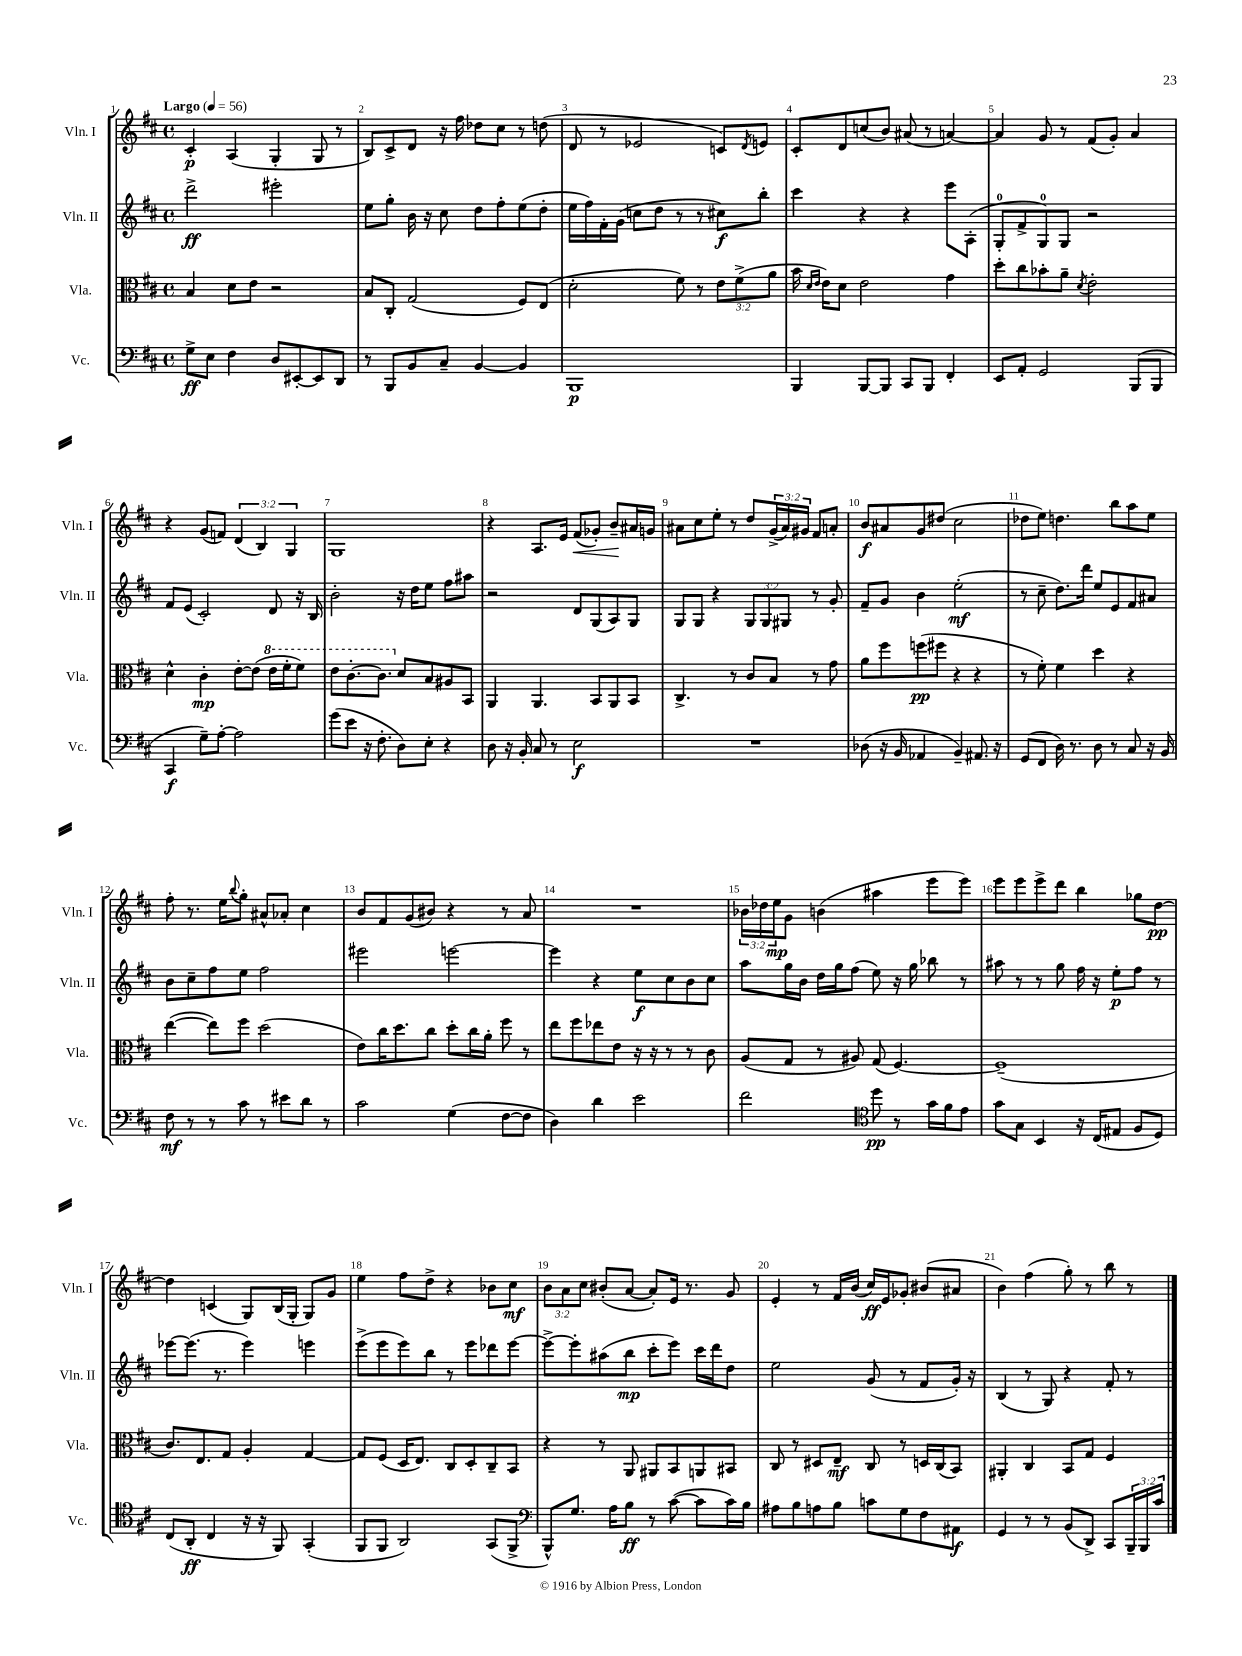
<<
\new StaffGroup <<
\new Staff = "s0" \with { instrumentName = "Vln. I" shortInstrumentName = "Vln. I" } {
    \clef treble \key d \major \defaultTimeSignature \time 4/4 \override Staff.TupletNumber.text = #tuplet-number::calc-fraction-text \tempo "Largo" 4 = 56
    cis'4-.\p a4( g4-. g8 r8 |
    b8) cis'8-> d'8 r16 fis''16 des''8 cis''8 r8 d''8( |
    d'8 r8 ees'2 c'8) \acciaccatura { d'8 } e'8 |
    cis'8-. d'8 c''8( b'8) ais'8( r8 a'4~) |
    a'4 g'8 r8 fis'8( g'8-.) a'4 |
    r4 g'8( f'8) \tuplet 3/2 { d'4( b4) g4 } |
    g1 |
    r4 a8. e'16 fis'8\<( ges'8-.) b'8--\! ais'16 g'16 |
    ais'8 cis''8 e''8-. r8 d''8 \tuplet 3/2 { g'16->( ais'16) gis'16 } fis'8 a'8-. |
    b'8\f ais'8 g'8 dis''8( cis''2 |
    des''8 e''8) d''4. b''8 a''8 e''8 |
    fis''8-. r8. e''16 \appoggiatura { b''8 } g''8-. ais'8-^ aes'8-. cis''4 |
    b'8 fis'8 g'8( bis'8) r4 r8 a'8 |
    R1 |
    \tuplet 3/2 { bes'16 des''16 e''16\mp } g'8 b'4( ais''4 e'''8 e'''8) |
    e'''8 e'''8 e'''8-> d'''8 b''4 ges''8 d''8~\pp |
    d''4 c'4( g8) b16( g16-. g8) g'8 |
    e''4 fis''8 d''8-> r4 bes'8 cis''8\mf |
    \tuplet 3/2 { b'8 a'8 cis''8 } bis'8-.( a'8~ a'8-.) e'16 r8. g'8 |
    e'4-. r8 fis'16 b'16( cis''16\ff) e'16 ges'8-. bis'8( ais'8 |
    b'4) fis''4( g''8-.) r8 b''8 r8 \bar "|." |
}
\new Staff = "s1" \with { instrumentName = "Vln. II" shortInstrumentName = "Vln. II" } {
    \clef treble \key d \major \defaultTimeSignature \time 4/4 \override Staff.TupletNumber.text = #tuplet-number::calc-fraction-text
    d'''2->\ff eis'''2-. |
    e''8 g''8-. b'16 r16 cis''8 d''8 fis''8-. e''8( d''8-. |
    e''16 fis''16) fis'16-. g'16( c''8 d''8 r8 r8 cis''8\f) b''8-. |
    cis'''4 r4 r4 e'''8 a8-.( |
    g8-0-. fis'8-> g8-0) g8 r2 |
    fis'8 e'8( cis'2-.) d'8 r16 b16 |
    b'2-. r16 d''16 e''8 fis''8 ais''8 |
    r2 d'8 g8( a8) g8 |
    g8 g8 r4 \tuplet 3/2 { g8 g8 gis8 } r8 g'8-. |
    fis'8-- g'8 b'4 e''2-.\mf( |
    r8 cis''8-- d''8.) d'''16 e''8 e'8 fis'8 ais'8 |
    b'8 cis''8-- fis''8 e''8 fis''2 |
    eis'''2 e'''2~ |
    e'''4 r4 e''8\f cis''8 b'8 cis''8 |
    a''8 g''16 b'16 d''16 g''16 fis''8( e''8) r16 g''16 bes''8 r8 |
    ais''8 r8 r8 g''8 fis''16 r16 e''8-.\p fis''8 r8 |
    ees'''8~ ees'''8.( r8. ees'''4) e'''4 |
    e'''8->( e'''8 e'''8) b''8 r8 e'''8 des'''8 e'''8~ |
    e'''8~-> e'''8-. ais''8( b''8\mp cis'''8-. e'''8) cis'''16 d'''16 d''8 |
    e''2 g'8( r8 fis'8 g'16-.) r16 |
    b4( r8 g8) r4 fis'8-. r8 \bar "|." |
}
\new Staff = "s2" \with { instrumentName = "Vla." shortInstrumentName = "Vla." } {
    \clef alto \key d \major \defaultTimeSignature \time 4/4 \override Staff.TupletNumber.text = #tuplet-number::calc-fraction-text
    b4 d'8 e'8 r2 |
    b8 cis8-. g2( fis8) e8( |
    d'2-. fis'8) r8 \tuplet 3/2 { e'8 fis'8->( a'8 } |
    b'16 \grace { d'16 e'16 } e'16) d'8 e'2 g'4 |
    d''8-. cis''8 bes'8-. a'8-- \acciaccatura { d'8 } e'2-. |
    d'4-^ cis'4-.\mp e'8~-. e'8( \ottava #1 e''16 fis''16-. fis''8) |
    e''8 cis''8.~-. cis''8. \ottava #0 d'8 b8 ais8 b,8 |
    a,4 a,4. b,8 a,8 b,8 |
    cis4.-> r8 cis'8 b8 r8 g'8 |
    a'8 fis''8 f''8\pp( fis''8 r4 r4 |
    r8 fis'8-.) fis'4 d''4 r4 |
    e''4~( e''8) fis''8 d''2( |
    e'8) cis''16 d''8. cis''8 d''8-. cis''16 a'16-. fis''8 r8 |
    e''8 fis''8 ees''8 e'8 r16 r16 r8 r8 cis'8 |
    a8( g8 r8 ais8) g8( fis4.~) |
    fis1--( |
    cis'8.) e8. g8 a4-. g4~ |
    g8 fis8( d16 e8.) cis8 d8-. cis8-- b,8 |
    r4 r8 a,8 ais,8 b,8 a,8 bis,8 |
    cis8 r8 dis8 e8--\mf cis8 r8 d16 cis16( b,8) |
    ais,4-. cis4 b,8 g8 fis4 \bar "|." |
}
\new Staff = "s3" \with { instrumentName = "Vc." shortInstrumentName = "Vc." } {
    \clef bass \key d \major \defaultTimeSignature \time 4/4 \override Staff.TupletNumber.text = #tuplet-number::calc-fraction-text
    g8->\ff e8 fis4 d8 eis,8~-. eis,8 d,8 |
    r8 b,,8 b,8 cis8-- b,4~ b,4 |
    b,,1\p |
    b,,4 b,,8~ b,,8 cis,8 b,,8 fis,4-. |
    e,8 a,8-. g,2 b,,8( b,,8 |
    cis,4\f g8--) a8~-. a2 |
    g'8( e'8 r16 fis8.-. d8) e8-. r4 |
    d8 r16 b,16-. cis8 r8 e2\f |
    R1 |
    des8( r16 b,16 aes,4 b,4--) ais,8. r16 |
    g,8( fis,8 d16) r8. d8 r8 cis8 r16 b,16 |
    fis8\mf r8 r8 cis'8 r8 eis'8 d'8 r8 |
    cis'2 g4( fis8~ fis8 |
    d4) d'4 e'2 |
    fis'2 \clef tenor d''8\pp r8 g'16 fis'16 e'8 |
    g'8 g8 b,4 r16 cis16( eis8 fis8 d8) |
    cis8( a,8-.\ff cis4 r16 r16 fis,8) g,4-.( |
    fis,8 fis,8 a,2) g,8( fis,8-> |
    \clef bass b,,8-^) g8. a16 b8\ff r8 cis'8~( cis'8 cis'16) b16 |
    ais8 b8 a8 b8 c'8 g8 fis8 ais,8\f |
    g,4 r8 r8 b,8( d,8->) cis,8 \tuplet 3/2 { b,,16-- b,,16 cis'16 } \bar "|." |
}
>>
>>
\layout { \context { \Score \override BarNumber.break-visibility = ##(#f #t #t) barNumberVisibility = #all-bar-numbers-visible } }
